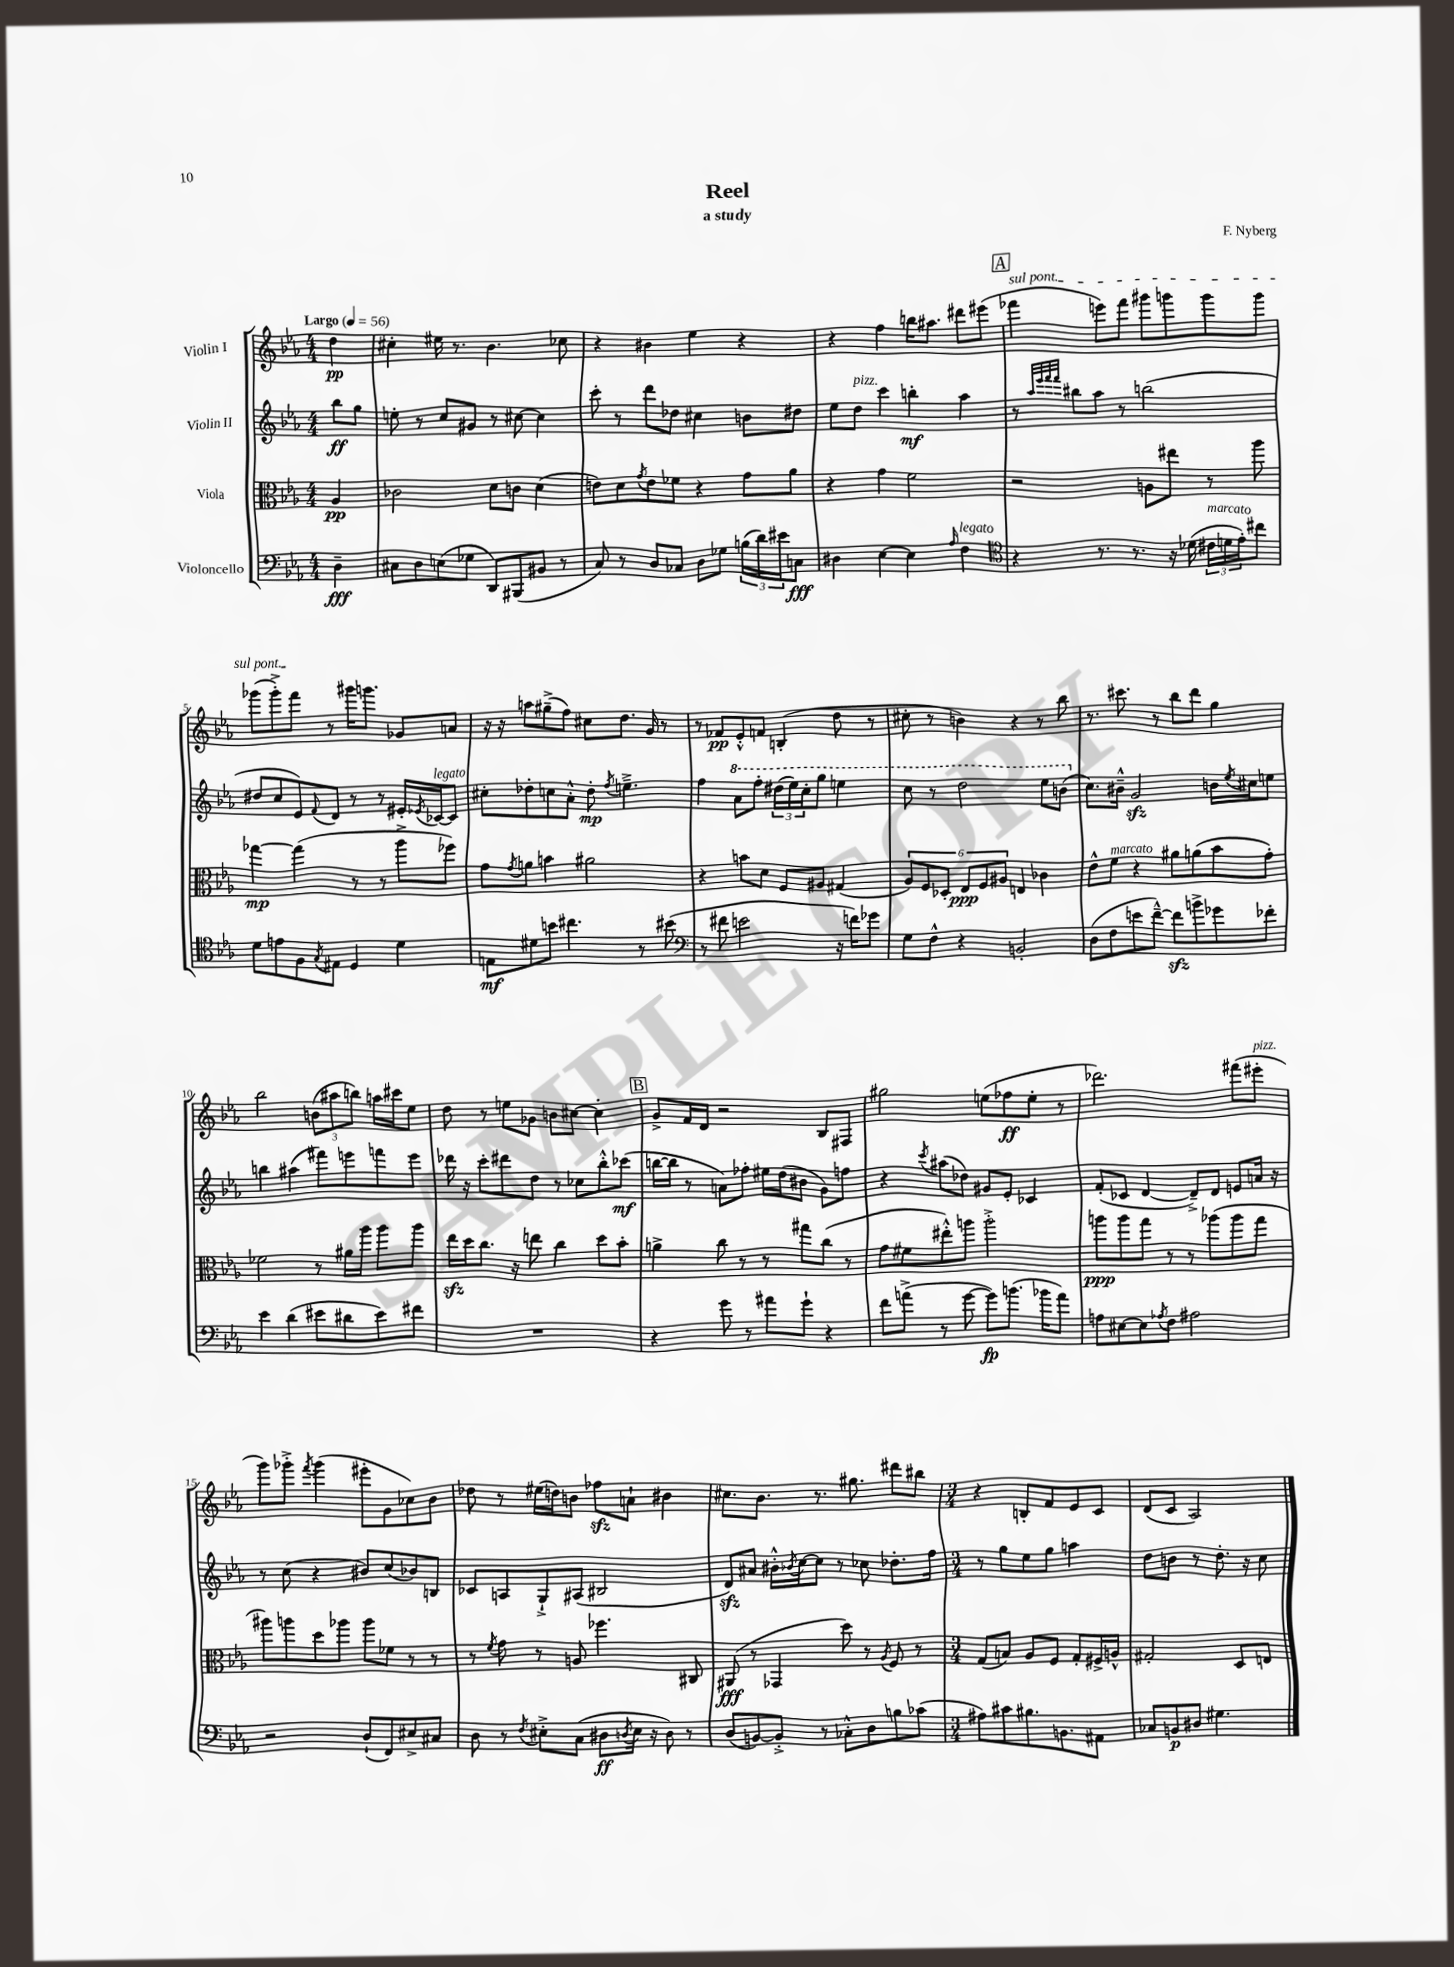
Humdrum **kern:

**kern	**dynam	**kern	**dynam	**kern	**dynam	**kern	**dynam
*part4	*part4	*part3	*part3	*part2	*part2	*part1	*part1
*staff4	*staff4	*staff3	*staff3	*staff2	*staff2	*staff1	*staff1
*I"Violoncello	*	*I"Viola	*	*I"Violin II	*	*I"Violin I	*
*clefF4	*	*clefC3	*	*clefG2	*	*clefG2	*
*k[b-e-a-]	*	*k[b-e-a-]	*	*k[b-e-a-]	*	*k[b-e-a-]	*
*M4/4	*	*M4/4	*	*M4/4	*	*M4/4	*
*MM56	*	*MM56	*	*MM56	*	*MM56	*
=	=	=	=	=	=	=	=
!	!	!	!	!	!	!LO:TX:a:B:t=Largo	!
4D~\	fff	4A-/	pp	8bb-\L	ff	4dd\	pp
.	.	.	.	8gg\J	.	.	.
=1	=1	=1	=1	=1	=1	=1	=1
8C#X\L	.	2c-X\	.	8een'\	.	4cc#X'\	.
8D\	.	.	.	8r	.	.	.
(8En\	.	.	.	8cc/L	.	16ee#X\	.
.	.	.	.	.	.	8.r	.
8G-X\J	.	.	.	8g#X/J	.	.	.
8DD/L)	.	8d\L	.	8r	.	4.b-\	.
(8BBB#X/	.	8cn\J	.	[8cc#X\	.	.	.
8BB#X/J	.	(4d\	.	4cc#\]	.	.	.
8r	.	.	.	.	.	8cc-X\	.
=2	=2	=2	=2	=2	=2	=2	=2
8C/)	.	8en\L)	.	8ccc'\	.	4r	.
8r	.	8d\	.	8r	.	.	.
.	.	8qg/	.	.	.	.	.
8D/L	.	8e\	.	8ddd\L	.	4b#X\	.
8C-X/J	.	8f-X\J	.	8dd-X\J	.	.	.
8D\L	.	4r	.	4cc#X\	.	4ee-\	.
8G-X\J	.	.	.	.	.	.	.
(24Bn\LL	.	8g\L	.	8bn\L	.	4r	.
24d\)	.	.	.	.	.	.	.
24e#X\J	.	.	.	.	.	.	.
8Cn\J	fff	8a-\J	.	8dd#X\J	.	.	.
=3	=3	=3	=3	=3	=3	=3	=3
4D#X\	.	4r	.	8ee-\L	.	4r	.
!	!	!	!	!LO:TX:a:i:t=pizz.	!	!	!
.	.	.	.	8dd\J	.	.	.
[4E-\	.	4g\	.	4ccc\	.	4ff\	.
4E-\]	.	2f\	.	4bbn'\	mf	16bbn\KL	.
.	.	.	.	.	.	8.aa#X\J	.
16qqA-/	.	.	.	.	.	.	.
!LO:TX:a:i:t=legato	!	!	!	!	!	!	!
4F\	.	.	.	4aa-\	.	8ddd#X\L	.
.	.	.	.	.	.	(8eee#X\J	.
!!LO:REH:place=s1:t=A
=4	=4	=4	=4	=4	=4	=4	=4
*clefC4	*	*	*	*	*	*	*
!	!	!	!	!	!	!LO:TX:a:i:t=sul pont.	!
4r	.	2r	.	8r	.	4fff-X\	.
.	.	.	.	32qqaa-/LLL	.	.	.
.	.	.	.	32qqeee-/	.	.	.
.	.	.	.	32qqfff/	.	.	.
.	.	.	.	32qqfff/JJJ	.	.	.
.	.	.	.	8bb#X\L	.	.	.
8.r	.	.	.	8aa-\J	.	8eeen\L)	.
.	.	.	.	8r	.	8fff-\J	.
8.r	.	.	.	.	.	.	.
.	.	8An\L	.	(2bbn\	.	8ggg#X\L	.
16r	.	8ee#X\J	.	.	.	8gggn\	.
(16d-X\	.	.	.	.	.	.	.
!LO:TX:a:i:t=marcato	!	!	!	!	!	!	!
24c#X\LL	.	8r	.	.	.	8ggg\	.
24dn\	.	.	.	.	.	.	.
24e-'\J)	.	.	.	.	.	.	.
8cc#X\J	.	8aa-\	.	.	.	8ggg\J	.
!!LO:LB:g=z
=5	=5	=5	=5	=5	=5	=5	=5
8d\L	.	[4gg-X\	mp	8dd#X/L	.	(8ggg-X\L	.
8en\	.	.	.	8cc/	.	8ggg-'^\)	.
8F\	.	(4gg-\]	.	8e-/)	.	8fff\J	.
8qG/	.	.	.	8qqf/	.	.	.
8E#X\J	.	.	.	8d/J	.	8r	.
4D/	.	8r	.	8r	.	16ggg#X\KL	.
.	.	.	.	.	.	8.gggn\J	.
.	.	8r	.	8r	.	.	.
4d\	.	8aa-^\L	.	16e#X'/LL	.	8g-X/L	.
.	.	.	.	8qe-X/	.	.	.
!	!	!	!	!LO:TX:a:i:t=legato	!	!	!
.	.	.	.	[16c-X/J	.	.	.
.	.	8ff-X\J)	.	8c-/J]	.	8an/J	.
=6	=6	=6	=6	=6	=6	=6	=6
8En\L	mf	8g\L	.	8cc#X'\L	.	16r	.
.	.	.	.	.	.	16r	.
.	.	8qg/	.	.	.	.	.
8d#X\	.	8an\J	.	8dd-X'\	.	8aan\L	.
8bn\J	.	4bn\	.	8ccn\	.	(8gg#X~^\	.
4.cc#X\	.	.	.	8a-'^^\J	.	8ff\J)	.
.	.	2a#X\	.	8dd-'\	mp	8cc#X\L	.
.	.	.	.	8qff/	.	.	.
.	.	.	.	4.een~^\	.	8.dd\J	.
8r	.	.	.	.	.	.	.
.	.	.	.	.	.	16g/	.
(8b#X\	.	.	.	.	.	8r	.
=7	=7	=7	=7	=7	=7	=7	=7
*clefF4	*	*	*	*	*	*	*
8r	.	4r	.	4ff\	.	8r	.
8f#X\	.	.	.	.	.	8f-X/L	pp
*	*	*	*	*8va	*	*	*
2en\	.	8bn\L	.	8aa-\L	.	8e-'^^/	.
.	.	8d\J	.	8fff'\J	.	8fn/J	.
.	.	8F/L	.	(24ddd#X\LL	.	(4Bn'/	.
.	.	.	.	24eee-\)	.	.	.
.	.	.	.	24ccc'\J	.	.	.
.	.	8A#X/J	.	8ggg\J	.	.	.
16r	.	(4G#X/	.	4eeen\	.	8dd\	.
16fn\KL)	.	.	.	.	.	.	.
8g-X\J	.	.	.	.	.	8r	.
=8	=8	=8	=8	=8	=8	=8	=8
8G\L	.	12A-/L)	.	8ccc\	.	8cc#X'\	.
.	.	12F/	.	.	.	.	.
8F^^\J	.	.	.	8r	.	8r	.
.	.	12D-X'/J	.	.	.	.	.
4r	.	12E-/L	ppp	2ddd\	.	4bn\)	.
.	.	12F/	.	.	.	.	.
.	.	12A#X/J	.	.	.	.	.
2BBn'/	.	4En/	.	.	.	4r	.
.	.	4c-X\	.	8eee-\L	.	8r	.
.	.	.	.	(8bbn\J	.	8bb-\	.
=9	=9	=9	=9	=9	=9	=9	=9
*	*	*	*	*X8va	*	*	*
(8D\L	.	8e-^^\L	.	8.cc\L)	.	8.r	.
!	!	!LO:TX:a:i:t=marcato	!	!	!	!	!
8F\	.	8f\J	.	.	.	.	.
.	.	.	.	16b#X~^^\Jk	.	8.ccc#X\	.
8en\	.	4r	.	2gzz/	.	.	.
[8f~^^\J)	.	.	.	.	.	8r	.
8fzz\L]	.	8a#X\L	.	.	.	8bb-\L	.
8bn^\	.	(8an\	.	.	.	8ddd\J	.
8g-X\	.	8b-\	.	16bn\LL	.	4gg\	.
.	.	.	.	8qee-/	.	.	.
.	.	.	.	16cc#X\J	.	.	.
8f-X'\J	.	8g'\J)	.	8een\J	.	.	.
!!LO:LB:g=z
=10	=10	=10	=10	=10	=10	=10	=10
4e-\	.	2f-X\	.	4bbn\	.	2bb-\	.
(4d\	.	.	.	(4aa#X\	.	.	.
8e#X\L	.	8r	.	8fff#X\L)	.	(12bn\L	.
.	.	.	.	.	.	12aa#X\	.
8d#X\	.	16a#X\LL	.	8eeen\	.	.	.
.	.	.	.	.	.	12bbn\J)	.
.	.	16aa-\JJ	.	.	.	.	.
8e#\)	.	8aa-\L	.	8fffn\	.	16aan\LL	.
.	.	.	.	.	.	16ccc#X\J	.
8f#X\J	.	8aa-\J	.	8eee\J	.	8ee-\J	.
=11	=11	=11	=11	=11	=11	=11	=11
1r	.	16ee-zz\LL	.	16ddd-X\	.	8dd\	.
.	.	16dd\J	.	16r	.	.	.
.	.	8.cc\J	.	8ccc'\L	.	8r	.
.	.	.	.	8ddd#X\	.	8een\L	.
.	.	16r	.	.	.	.	.
.	.	8een\	.	8dd\J	.	8g-X\J	.
.	.	4cc\	.	8r	.	8bn\L	.
.	.	.	.	8cc-X\L	.	[8cc#X\J	.
.	.	8dd\L	.	8bb-'^^\	.	4cc#'\]	.
.	.	8b-'\J	.	(8ccc-X\J	mf	.	.
!!LO:REH:place=s1:t=B
=12	=12	=12	=12	=12	=12	=12	=12
4r	.	4an^\	.	[16bbn\LL	.	8g^/L	.
.	.	.	.	16bb\JJ]	.	.	.
.	.	.	.	8r	.	16f/L	.
.	.	.	.	.	.	16d/JJ	.
8g\	.	8cc\	.	8an\L)	.	2r	.
8r	.	8r	.	8ff-X'\J	.	.	.
8a#X\L	.	8r	.	16ee#X\LL	.	.	.
.	.	.	.	(16dd\J	.	.	.
8g`\J	.	8gg#X\L	.	8b#X\J	.	.	.
4r	.	(8cc\J	.	8g\L)	.	8B-/L	.
.	.	8r	.	8ffn\J	.	8F#X/J	.
=13	=13	=13	=13	=13	=13	=13	=13
8f\L	.	8g\L	.	4r	.	2gg#X\	.
(8an^\J	.	8f#X\	.	.	.	.	.
.	.	.	.	8qccc/	.	.	.
8r	.	8ee#X'^^\)	.	(8aa#X\L	.	.	.
[8g\	.	8aan\J	.	8dd-X\J)	.	.	.
8g\L])	fp	2aa'^\	.	8g#X/L	.	(8een\L	.
(8.bn\J	.	.	.	8e-'/J	.	8ff-X\	ff
.	.	.	.	4c-X/	.	8ee'\J	.
16b-X\KL	.	.	.	.	.	.	.
8a\J)	.	.	.	.	.	8r	.
=14	=14	=14	=14	=14	=14	=14	=14
8An\L	.	8aan\L	ppp	(8f'/L	.	2.ddd-X\)	.
[8E#X\	.	8aa\	.	8c-X/J	.	.	.
8E#\]	.	8gg\J	.	[4d/	.	.	.
8qA-X/	.	.	.	.	.	.	.
8F\J	.	8r	.	.	.	.	.
2A#X\	.	8r	.	8d~^/L])	.	.	.
.	.	(8aa-X\L	.	8d/J	.	.	.
.	.	8aa-\	.	8en/L	.	(8fff#X\L	.
!	!	!	!	!	!	!LO:TX:a:i:t=pizz.	!
.	.	8gg\J	.	16an/Jk	.	8eee#X'\J	.
.	.	.	.	16r	.	.	.
!!LO:LB:g=z
=15	=15	=15	=15	=15	=15	=15	=15
2r	.	8aa#X\L)	.	8r	.	8ggg\L)	.
.	.	8aan\	.	(8cc\	.	8ggg-X'^\J	.
.	.	.	.	.	.	8qfff/	.
.	.	8dd\	.	4r	.	(4ggg-\	.
.	.	8aa-X\J	.	.	.	.	.
(8D`/L	.	8aa-\L	.	8b#X/L)	.	8eee#X'\L	.
8FF/)	.	8f-X\J	.	(8cc/	.	8g\	.
8E#X^/	.	8r	.	8b-X/)	.	8cc-X\)	.
8C#X/J	.	8r	.	8Bn/J	.	8b-\J	.
=16	=16	=16	=16	=16	=16	=16	=16
8D\	.	8r	.	8c-X/L	.	8dd-X\	.
.	.	8qf/	.	.	.	.	.
8r	.	8g\	.	8An/	.	8r	.
8qF/	.	.	.	.	.	.	.
8E#X'^\L	.	8r	.	8G`^/	.	(16ee#X\LL	.
.	.	.	.	.	.	16ddn\J)	.
(8C\J	.	8An/	.	(8A#X/J	.	8bn\J	.
8D#X\L	ff	4.ff-X\	.	2B#X/	.	8ff-Xzz\L	.
8qDn/	.	.	.	.	.	.	.
16E#\Jk	.	.	.	.	.	8an`\J	.
16r	.	.	.	.	.	.	.
8D\)	.	.	.	.	.	4b#X\	.
8r	.	8C#X/	.	.	.	.	.
=17	=17	=17	=17	=17	=17	=17	=17
(8D/L	.	(8AA#X/	fff	8dzz/L)	.	8.cc#X\L	.
[8BBn/)	.	8r	.	8a#X/J	.	.	.
.	.	.	.	.	.	8.b-\J	.
8BB'^/J]	.	4GG-X/	.	16b#X'^^\LL	.	.	.
.	.	.	.	8qb-X/	.	.	.
.	.	.	.	[16cc\J	.	.	.
8r	.	.	.	8cc\J]	.	8.r	.
8C-X'^^\L	.	8dd\)	.	8r	.	.	.
.	.	.	.	.	.	8.gg#X\	.
8D\	.	8r	.	8cc-X\	.	.	.
.	.	8qA-/	.	.	.	.	.
8Bn\	.	8F/	.	8.dd-X'\L	.	8ddd#X\L	.
(8c-X\J	.	8r	.	.	.	8bb#X\J	.
.	.	.	.	16ff\Jk	.	.	.
=18	=18	=18	=18	=18	=18	=18	=18
*M3/4	*	*M3/4	*	*M3/4	*	*M3/4	*
8A#X\L)	.	(8G/L	.	8r	.	4r	.
8c#X\	.	8Bn/J)	.	8gg\L	.	.	.
8.B#X\	.	8A-/L	.	8ee-\	.	8Bn'/L	.
.	.	8F/J	.	8gg\J	.	8f/	.
8.BBn\	.	.	.	.	.	.	.
.	.	8G'/L	.	4aan\	.	8e-/	.
8AA#X\J	.	16F#X^/L	.	.	.	8c/J	.
.	.	16An^^/JJ	.	.	.	.	.
=19	=19	=19	=19	=19	=19	=19	=19
8C-X/L	.	2G#X'/	.	8dd\L	.	(8d/L	.
8BBn/	p	.	.	8bn\J	.	8c/J	.
8D#X/J	.	.	.	8r	.	2A-/)	.
4.G#X\	.	.	.	8.dd'\	.	.	.
.	.	8D/L	.	.	.	.	.
.	.	.	.	16r	.	.	.
.	.	8En/J	.	8cc\	.	.	.
==	==	==	==	==	==	==	==
*-	*-	*-	*-	*-	*-	*-	*-
